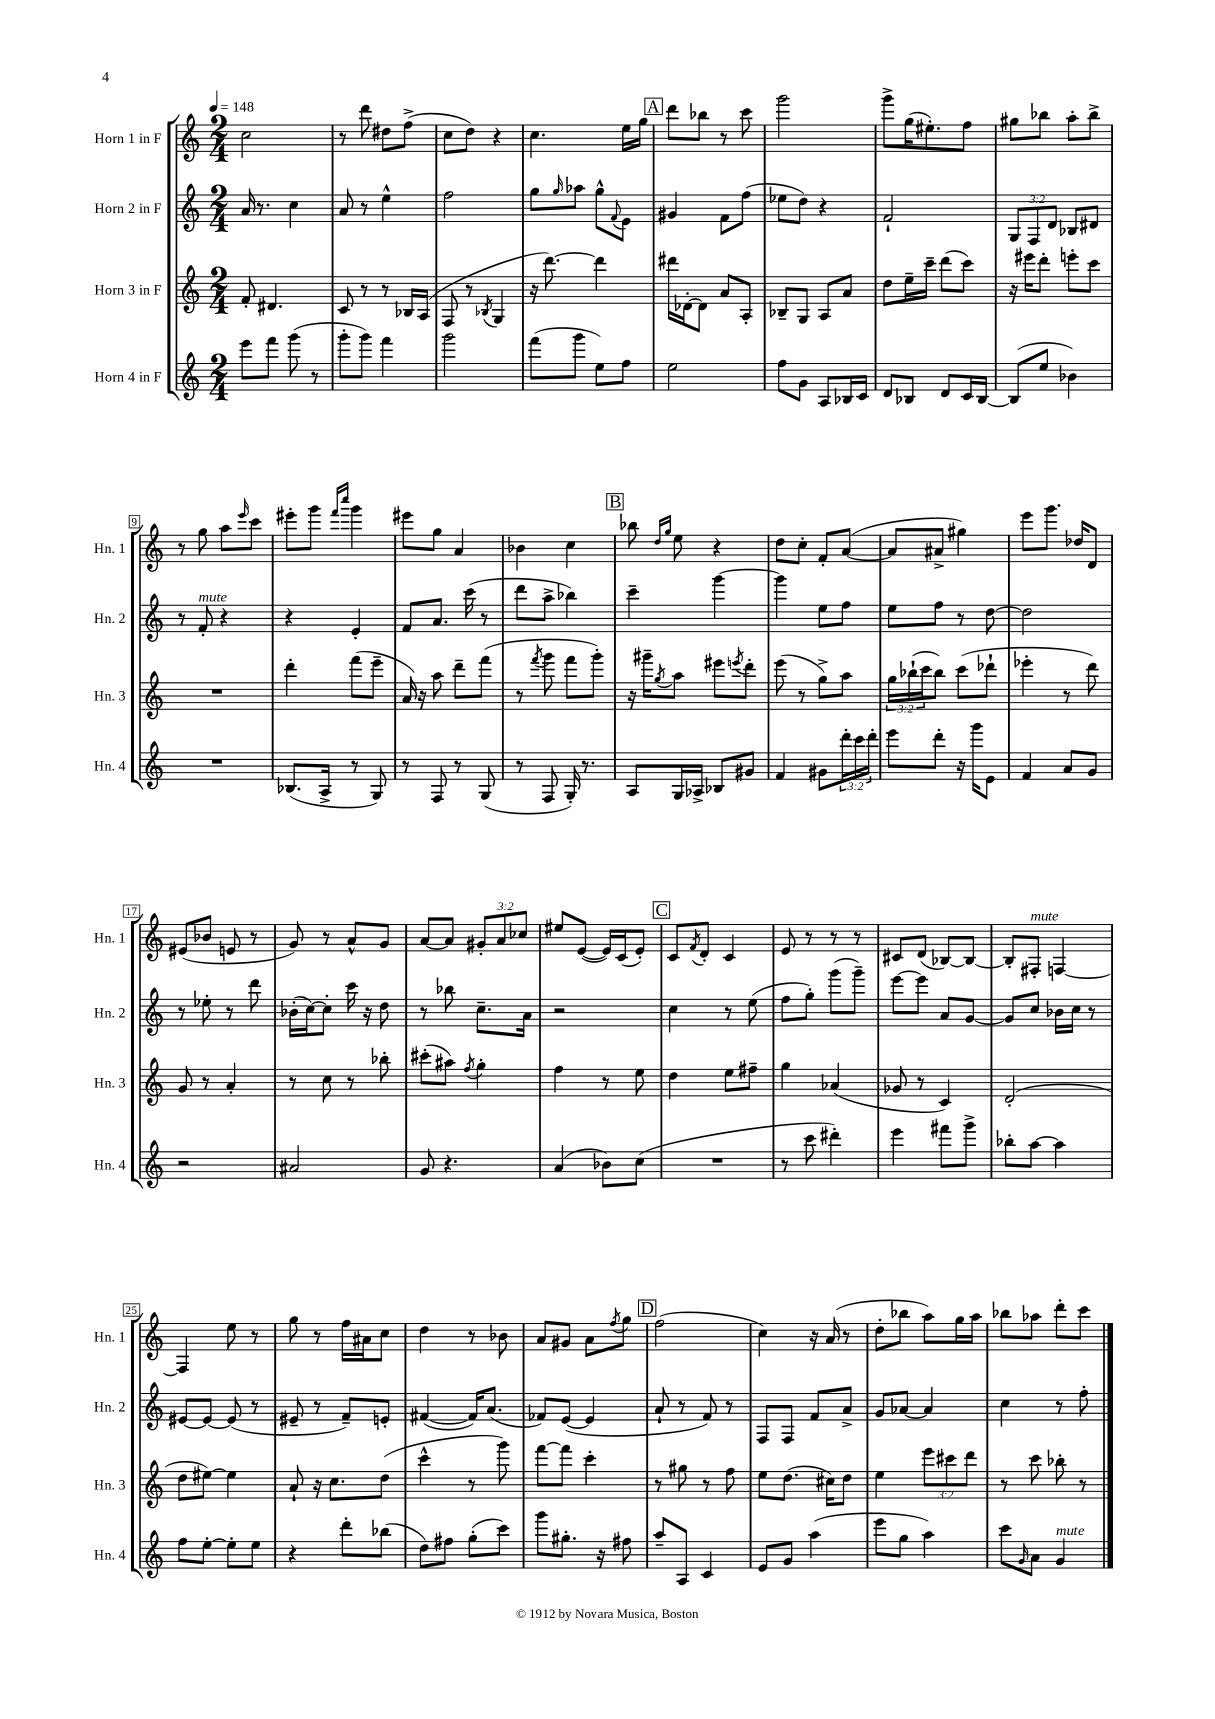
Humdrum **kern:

**kern	**kern	**kern	**kern
*part4	*part3	*part2	*part1
*staff4	*staff3	*staff2	*staff1
*I"Horn 4 in F	*I"Horn 3 in F	*I"Horn 2 in F	*I"Horn 1 in F
*I'Hn. 4	*I'Hn. 3	*I'Hn. 2	*I'Hn. 1
*clefG2	*clefG2	*clefG2	*clefG2
*k[]	*k[]	*k[]	*k[]
*M2/4	*M2/4	*M2/4	*M2/4
*MM148	*MM148	*MM148	*MM148
=1	=1	=1	=1
8eee\L	8f'/	16a/	2cc\
.	.	8.r	.
8fff\J	4.d#X/	.	.
(8ggg\	.	4cc\	.
8r	.	.	.
=2	=2	=2	=2
8ggg'\L	8c/	8a/	8r
8ggg\J)	8r	8r	8ddd\
4fff\	8r	4ee^^\	8dd#X\L
.	16B-X/LL	.	(8ff^\J
.	(16A/JJ	.	.
=3	=3	=3	=3
2ggg\	8F/	2ff\	8cc\L
.	8r	.	8dd\J)
.	8qB-X/	.	.
.	4G/	.	4r
=4	=4	=4	=4
(8fff\L	16r	8gg\L	4.cc\
.	[8.ddd\)	.	.
.	.	16qqgg/	.
8ggg\J	.	8aa-X\J	.
8ee\L)	4ddd\]	8gg^^\L	.
.	.	8qqf/	.
8ff\J	.	8e\J	16ee\LL
.	.	.	16gg\JJ
!!LO:REH:place=s1:t=A
=5	=5	=5	=5
2ee\	16ddd#X\LL	4g#X/	8ddd\L
.	[16d-X'\J	.	.
.	8d-\J]	.	8bb-X\J
.	8a/L	8f\L	8r
.	8A'/J	(8ff\J	8ccc\
=6	=6	=6	=6
8ff\L	8B-X~/L	8ee-X\L	2ggg\
8g\J	8G/J	8dd\J)	.
8A/L	8A/L	4r	.
16B-X/L	8a/J	.	.
16c/JJ	.	.	.
=7	=7	=7	=7
8d/L	8dd\L	2f`/	8ggg^\L
8B-X/J	16ee~\L	.	(16gg\K
.	16ccc~\JJ	.	8.ee#X'\)
8d/L	(8ddd\L	.	.
16c/L	8ccc\J)	.	8ff\J
[16B-/JJ	.	.	.
=8	=8	=8	=8
(8B-/L]	16r	12G/L	8gg#X\L
.	16eee#X\KL	.	.
.	.	12F/	.
8ee/J	8ddd'\J	.	8bb-X\J
.	.	12d/J	.
4b-X\)	8eeen'\L	8B-X/L	8aa'\L
.	8ccc\J	8d#X/J	8bb-^\J
!!LO:LB:g=z
=9	=9	=9	=9
2r	2r	8r	8r
!	!	!LO:TX:a:i:t=mute	!
.	.	8f'/	8gg\
.	.	4r	8aa\L
.	.	.	16qqeee/
.	.	.	8ccc\J
=10	=10	=10	=10
(8.B-X/L	4ddd'\	4r	8eee#X'\L
.	.	.	8ggg\J
16A^/Jk	.	.	.
.	.	.	16qqfff/LL
.	.	.	16qqcccc/JJ
8r	(8fff\L	4e'/	4ggg\
8G/)	8eee~\J	.	.
=11	=11	=11	=11
8r	16a/)	8f/L	8eee#X\L
.	16r	.	.
8F/	8aa\	8.a/J	8gg\J
8r	8ddd~\L	.	4a/
.	.	(16ccc\	.
(8G/	(8fff\J	8r	.
=12	=12	=12	=12
8r	8r	8ddd\L	4b-X\
.	8qfff/	.	.
8F/	8ggg\	8aa^\J	.
16G'/)	8fff\L	4bb-X\)	4cc\
8.r	.	.	.
.	8ggg'\J)	.	.
!!LO:REH:place=s1:t=B
=13	=13	=13	=13
8A/L	16r	4ccc~\	8bb-X\
.	16ggg#X~\KL	.	.
.	.	.	16qqdd/LL
.	8qgg/	.	16qqgg/JJ
16G/L	8aa\J	.	8ee\
16A-X^/JJ	.	.	.
8B-X/L	8eee#X\L	[4ggg\	4r
.	8qeeen/	.	.
8g#X/J	8ddd'\J	.	.
=14	=14	=14	=14
4f/	(8eee\	4ggg\]	8dd\L
.	8r	.	8cc'\J
8g#X\L	8gg^\L)	8ee\L	8f'/L
24ddd'\L	8aa\J	8ff\J	([8a/J
24ccc\	.	.	.
24ddd'\JJ	.	.	.
=15	=15	=15	=15
8eee\L	24gg\LL	8ee\L	8a/L]
.	(24bb-X`\	.	.
.	24ccc\J	.	.
8ddd'\J	8bb-\J)	8ff\J	8a#X^/J
16r	(8ccc\L	8r	4gg#X\)
16ggg\KL	.	.	.
8e\J	8ddd-X`\J	[8dd\	.
=16	=16	=16	=16
4f/	4eee-X'\	2dd\]	8eee\L
.	.	.	8.ggg\J
8a/L	8r	.	.
.	.	.	16dd-X/KL
8g/J	8ddd\)	.	8d/J
!!LO:LB:g=z
=17	=17	=17	=17
2r	8g/	8r	(8e#X/L
.	8r	8ee-X'\	8b-X/J
.	4a'/	8r	8en/
.	.	8ddd\	8r
=18	=18	=18	=18
2a#X/	8r	(16b-X'\LL	8g/)
.	.	[16cc\J)	.
.	8cc\	8cc'\J]	8r
.	8r	16ccc\	8a^^/L
.	.	16r	.
.	8bb-X'\	8dd\	8g/J
=19	=19	=19	=19
8g/	(8ccc#X'\L	8r	[8a/L
4.r	8aa#X\J)	8bb-X\	8a/J]
.	8qff/	.	.
.	4gg'\	8.cc~\L	12g#X'/L
.	.	.	12a/
.	.	.	12cc-X/J
.	.	16a\Jk	.
=20	=20	=20	=20
(4a/	4ff\	2r	8ee#X/L
.	.	.	([8e/J
8b-X\L)	8r	.	16e/LL])
.	.	.	(16c/J
(8cc\J	8ee\	.	8e'/J)
!!LO:REH:place=s1:t=C
=21	=21	=21	=21
2r	4dd\	4cc\	8c/L
.	.	.	8qf/
.	.	.	8d'/J
.	8ee\L	8r	4c/
.	8ff#X~\J	(8ee\	.
=22	=22	=22	=22
8r	4gg\	8ff\L	8e/
8ccc\	.	8gg'\J)	8r
4ddd#X'\)	(4a-X/	(8ggg\L	8r
.	.	8ggg~\J)	8r
=23	=23	=23	=23
4eee\	8g-X/	[8eee\L	8c#X/L
.	8r	8eee\J]	(8d/J
8fff#X\L	4c/)	8a/L	[8B-X/L)
8ggg^\J	.	[8g/J	8B-/J_
=24	=24	=24	=24
8bb-X'\L	(2d'/	8g/L]	8B-'/L]
!	!	!	!LO:TX:a:i:t=mute
[8aa\J	.	8cc/J	8F#X'/J
4aa\]	.	16b-X\LL	[4Fn/
.	.	16cc\JJ	.
.	.	8r	.
!!LO:LB:g=z
=25	=25	=25	=25
8ff\L	8dd\L	[8e#X/L	4F/]
[8ee'\J	[8ee#X\J)	8e#/J_	.
8ee'\L]	4ee#\]	(8e#/]	8ee\
8ee\J	.	8r	8r
=26	=26	=26	=26
4r	8a`/	8e#X~/	8gg\
.	16r	8r	8r
.	8.cc\L	.	.
8ddd'\L	.	8f~/L)	16ff\LL
.	.	.	16a#X\J
(8bb-X\J	(8dd\J	8en'/J	8cc\J
=27	=27	=27	=27
8dd\L)	4ccc^^\	([4f#X/	4dd\
8ff#X\J	.	.	.
(8gg'\L	8r	16f#/KL])	8r
.	.	(8.a/J	.
8ccc\J)	8ggg\)	.	8b-X\
=28	=28	=28	=28
8ggg\L	[8fff\L	8f-X/L)	8a/L
8.gg#X'\J	8fff\J]	([8e/J	8g#X/J
.	4ccc'\	4e/]	8a\L
16r	.	.	.
.	.	.	8qff/
8ff#X\	.	.	8gg\J
!!LO:REH:place=s1:t=D
=29	=29	=29	=29
8aa~/L	8r	8a`/	(2ff\
8A/J	8gg#X\	8r	.
4c/	8r	8f/)	.
.	8ff\	8r	.
=30	=30	=30	=30
8e/L	8ee\L	8F/L	4cc\)
8g/J	(8.dd\J	8F/J	.
(4aa\	.	8f/L	16r
.	16cc#X\KL)	.	(16a/
.	8dd\J	8a^/J	8r
=31	=31	=31	=31
8eee\L	4ee\	8g/L	8dd'\L
8gg\J	.	[8a-X/J	8bb-X\J
4aa\)	12eee\L	4a-/]	8aa\L)
.	12ccc#X\	.	.
.	.	.	16gg\L
.	12ddd\J	.	.
.	.	.	16aa\JJ
=32	=32	=32	=32
8ccc\L	8r	4cc\	8bb-X\L
16qqg/	.	.	.
8a\J	8ccc\	.	8aa-X\J
!LO:TX:a:i:t=mute	!	!	!
4g/	8bb-X'\	8r	8ddd'\L
.	8r	8ff'\	8ccc\J
==	==	==	==
*-	*-	*-	*-
